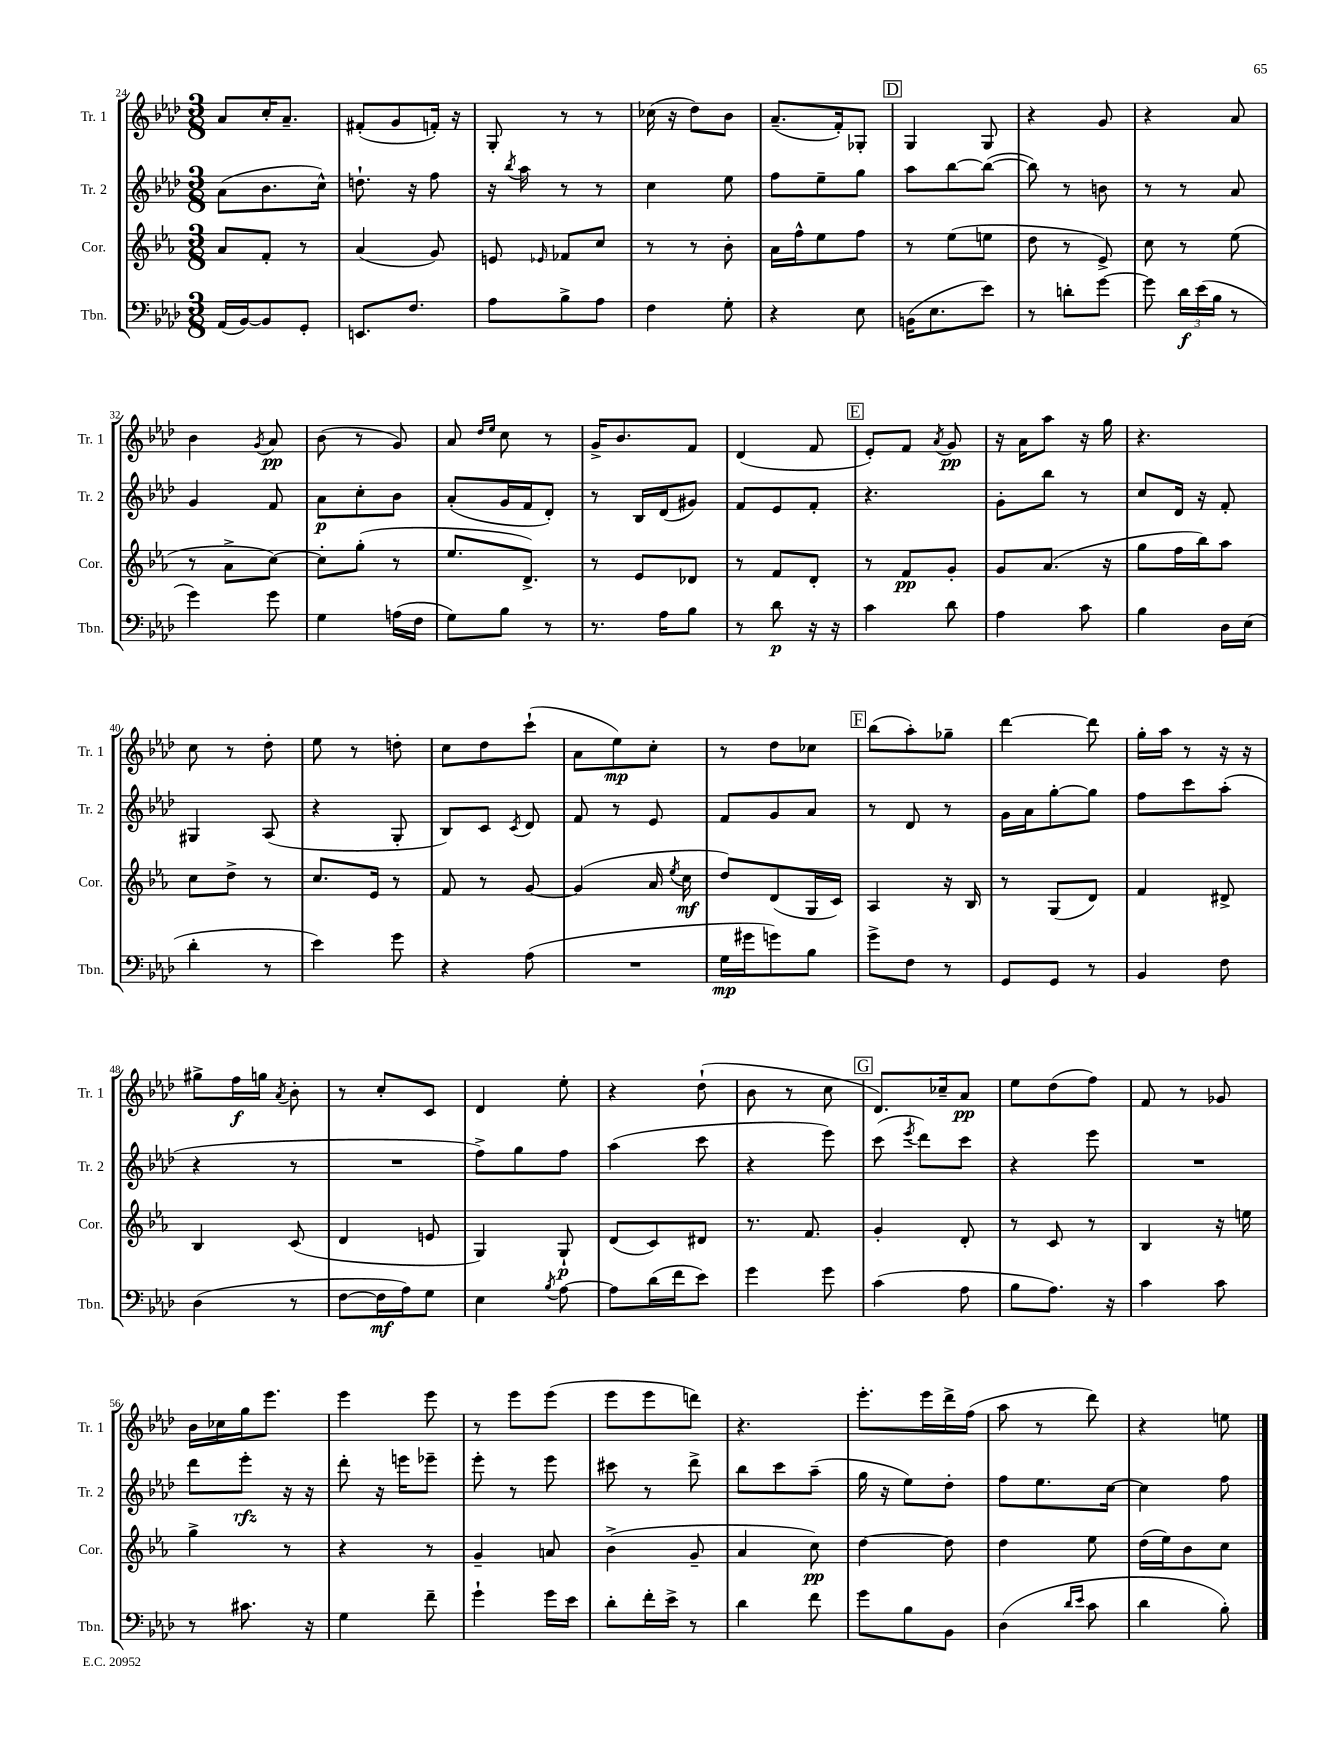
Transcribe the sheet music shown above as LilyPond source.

<<
\new StaffGroup <<
\new Staff = "s0" \with { instrumentName = "Tr. 1" shortInstrumentName = "Tr. 1" } {
    \clef treble \key aes \major \numericTimeSignature \time 3/8
    \autoBeamOff aes'8[ c''16-. aes'8.]-- |
    fis'8[-.( g'8 f'16]-.) r16 |
    g8-. r8 r8 |
    ces''16( r16 des''8[) bes'8] |
    aes'8.[--( f'16-.) ges8]-. |
    \mark \markup { \box "D" } g4 g8 |
    r4 g'8 |
    r4 aes'8 |
    bes'4 \acciaccatura { g'8 } aes'8\pp |
    bes'8( r8 g'8) |
    aes'8 \grace { des''16[ ees''16] } c''8 r8 |
    g'16[-> bes'8. f'8] |
    des'4( f'8 |
    \mark \markup { \box "E" } ees'8[-.) f'8] \acciaccatura { aes'8 } g'8\pp |
    r16 aes'16[ aes''8] r16 g''16 |
    r4. |
    c''8 r8 des''8-. |
    ees''8 r8 d''8-. |
    c''8[ des''8 c'''8]-!( |
    aes'8[ ees''8\mp) c''8]-. |
    r8 des''8[ ces''8] |
    \mark \markup { \box "F" } bes''8[( aes''8-.) ges''8]-- |
    des'''4~ des'''8 |
    g''16[-. aes''16] r8 r16 r16 |
    gis''8[-> f''16\f g''16] \acciaccatura { aes'8 } bes'8-. |
    r8 c''8[-. c'8] |
    des'4 ees''8-. |
    r4 des''8-!( |
    bes'8 r8 c''8 |
    \mark \markup { \box "G" } des'8.[) ces''16-- aes'8]\pp |
    ees''8[ des''8( f''8]) |
    f'8 r8 ges'8 |
    bes'16[ ces''16 g''16 ees'''8.] |
    ees'''4 ees'''8 |
    r8 ees'''8[ ees'''8]( |
    ees'''8[ ees'''8 d'''8]) |
    r4. |
    ees'''8.[-. ees'''16 des'''16-> f''16]( |
    aes''8 r8 des'''8) |
    r4 e''8 \bar "|." |
}
\new Staff = "s1" \with { instrumentName = "Tr. 2" shortInstrumentName = "Tr. 2" } {
    \clef treble \key aes \major \numericTimeSignature \time 3/8
    \autoBeamOff aes'8[( bes'8. c''16]-^) |
    d''8.-! r16 f''8 |
    r16 \acciaccatura { bes''8 } aes''16 r8 r8 |
    c''4 ees''8 |
    f''8[ ees''8-- g''8] |
    \mark \markup { \box "D" } aes''8[ bes''8~ bes''8]~( |
    bes''8) r8 b'8 |
    r8 r8 aes'8 |
    g'4 f'8 |
    aes'8[\p c''8-. bes'8] |
    aes'8[-.( g'16 f'16 des'8]-.) |
    r8 bes16[ des'16( gis'8]) |
    f'8[ ees'8 f'8]-. |
    \mark \markup { \box "E" } r4. |
    g'8[-. bes''8] r8 |
    c''8[ des'16] r16 f'8-. |
    gis4 aes8( |
    r4 g8-. |
    bes8[) c'8] \acciaccatura { c'8 } des'8 |
    f'8 r8 ees'8 |
    f'8[ g'8 aes'8] |
    \mark \markup { \box "F" } r8 des'8 r8 |
    g'16[ aes'16 g''8~-. g''8] |
    f''8[ c'''8 aes''8]-.( |
    r4 r8 |
    R4. |
    f''8[->) g''8 f''8] |
    aes''4( c'''8 |
    r4 ees'''8) |
    \mark \markup { \box "G" } c'''8( \acciaccatura { ees'''8 } des'''8[) c'''8] |
    r4 ees'''8 |
    R4. |
    des'''8[ ees'''8]-.\rfz r16 r16 |
    des'''8-. r16 e'''16[ ees'''8]-- |
    ees'''8-. r8 ees'''8 |
    cis'''8 r8 des'''8-> |
    bes''8[ c'''8 aes''8]--( |
    g''16 r16 ees''8[) des''8]-. |
    f''8[ ees''8. c''16]~ |
    c''4 f''8 \bar "|." |
}
\new Staff = "s2" \with { instrumentName = "Cor." shortInstrumentName = "Cor." } {
    \clef treble \key ees \major \numericTimeSignature \time 3/8
    \autoBeamOff aes'8[ f'8]-. r8 |
    aes'4( g'8) |
    e'8 \grace { ees'16 } fes'8[ c''8] |
    r8 r8 bes'8-. |
    aes'16[ f''16-^ ees''8 f''8] |
    \mark \markup { \box "D" } r8 ees''8[( e''8] |
    d''8 r8 ees'8->) |
    c''8 r8 ees''8( |
    r8 aes'8[-> c''8]~) |
    c''8[-. g''8]-.( r8 |
    ees''8.[ d'8.]->) |
    r8 ees'8[ des'8] |
    r8 f'8[ d'8]-. |
    \mark \markup { \box "E" } r8 f'8[\pp g'8]-. |
    g'8[ aes'8.]( r16 |
    g''8[ f''16 bes''16) aes''8] |
    c''8[ d''8]-> r8 |
    c''8.[ ees'16] r8 |
    f'8 r8 g'8~ |
    g'4( aes'16 \acciaccatura { ees''8 } c''16\mf |
    d''8[) d'8( g16 c'16]) |
    \mark \markup { \box "F" } aes4 r16 bes16 |
    r8 g8[( d'8]) |
    f'4 dis'8-> |
    bes4 c'8( |
    d'4 e'8 |
    g4) g8-!\p |
    d'8[( c'8) dis'8] |
    r8. f'8. |
    \mark \markup { \box "G" } g'4-. d'8-. |
    r8 c'8 r8 |
    bes4 r16 e''16 |
    g''4-> r8 |
    r4 r8 |
    g'4-- a'8 |
    bes'4->( g'8-- |
    aes'4 c''8\pp) |
    d''4~ d''8 |
    d''4 ees''8 |
    d''16[( ees''16) bes'8 c''8] \bar "|." |
}
\new Staff = "s3" \with { instrumentName = "Tbn." shortInstrumentName = "Tbn." } {
    \clef bass \key aes \major \numericTimeSignature \time 3/8
    \autoBeamOff aes,16[( bes,16~) bes,8 g,8]-. |
    e,8.[ f8.] |
    aes8[ bes8-> aes8] |
    f4 g8-. |
    r4 ees8 |
    \mark \markup { \box "D" } b,16[( ees8. ees'8]) |
    r8 d'8[-. g'8]~ |
    g'8 \tuplet 3/2 { des'16[\f ees'16( bes16] } r8 |
    g'4) g'8 |
    g4 a16[( f16] |
    g8[) bes8] r8 |
    r8. aes16[ bes8] |
    r8 des'8\p r16 r16 |
    \mark \markup { \box "E" } c'4 des'8 |
    aes4 c'8 |
    bes4 des16[ ees16]( |
    des'4-. r8 |
    ees'4) g'8 |
    r4 aes8( |
    R4. |
    g16[\mp gis'16 g'8) bes8] |
    \mark \markup { \box "F" } g'8[-> f8] r8 |
    g,8[ g,8] r8 |
    bes,4 f8 |
    des4( r8 |
    f8[~ f16\mf aes16) g8] |
    ees4 \acciaccatura { bes8 } aes8~ |
    aes8[ des'16( f'16 ees'8]) |
    g'4 g'8 |
    \mark \markup { \box "G" } c'4( aes8 |
    bes8[ aes8.]) r16 |
    c'4 c'8 |
    r8 cis'8. r16 |
    g4 f'8-- |
    g'4-! g'16[ ees'16] |
    des'8[-. f'16-. ees'16]-> r8 |
    des'4 f'8 |
    g'8[ bes8 bes,8] |
    des4( \grace { des'16[ ees'16] } c'8 |
    des'4 bes8-.) \bar "|." |
}
>>
>>
\layout { \context { \Score currentBarNumber = #24 } }
